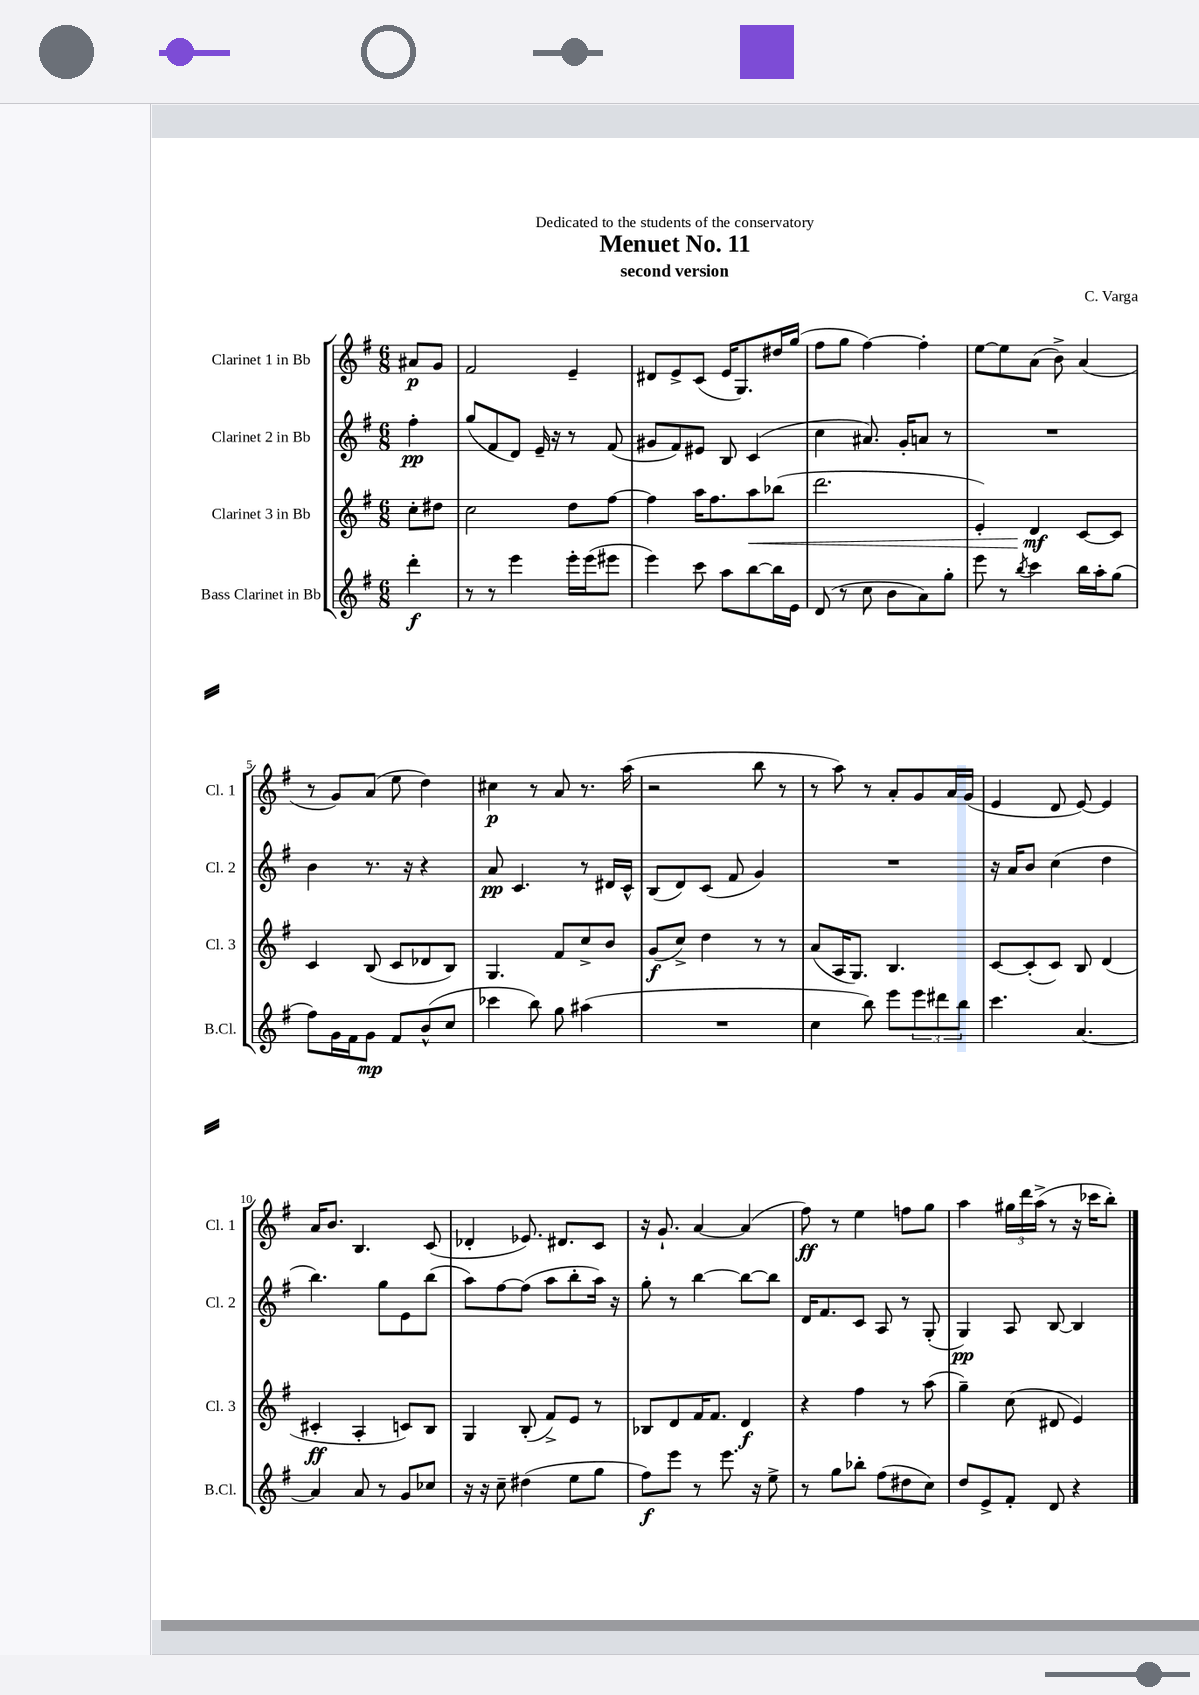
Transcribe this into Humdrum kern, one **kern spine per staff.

**kern	**dynam	**kern	**dynam	**kern	**dynam	**kern	**dynam
*part4	*part4	*part3	*part3	*part2	*part2	*part1	*part1
*staff4	*staff4	*staff3	*staff3	*staff2	*staff2	*staff1	*staff1
*I"Bass Clarinet in Bb	*	*I"Clarinet 3 in Bb	*	*I"Clarinet 2 in Bb	*	*I"Clarinet 1 in Bb	*
*I'B.Cl.	*	*I'Cl. 3	*	*I'Cl. 2	*	*I'Cl. 1	*
*clefG2	*	*clefG2	*	*clefG2	*	*clefG2	*
*k[f#]	*	*k[f#]	*	*k[f#]	*	*k[f#]	*
*M6/8	*	*M6/8	*	*M6/8	*	*M6/8	*
=	=	=	=	=	=	=	=
4ddd'\	f	8cc'\L	.	4ff#'\	pp	8a#X/L	p
.	.	8dd#X\J	.	.	.	8g/J	.
=1	=1	=1	=1	=1	=1	=1	=1
8r	.	2cc\	.	(8gg/L	.	2f#/	.
8r	.	.	.	8f#/	.	.	.
4eee\	.	.	.	8d/J)	.	.	.
.	.	.	.	16e~/	.	.	.
.	.	.	.	16r	.	.	.
16eee'\LL	.	8dd\L	.	8r	.	4e~/	.
(16eee\J	.	.	.	.	.	.	.
8eee#X\J	.	[8ff#\J	.	(8f#/	.	.	.
=2	=2	=2	=2	=2	=2	=2	=2
4eee\)	.	4ff#\]	.	8g#X/L	.	8d#X/L	.
.	.	.	.	8f#/)	.	8e^/	.
8ccc\	.	16aa\KL	.	8e#X/J	.	(8c/J	.
.	.	8.ff#\	.	.	.	.	.
8aa\L	.	.	.	8B/	.	16e/KL	.
.	.	.	.	.	.	8.G/)	.
!	!	!	!LO:HP:b	!	!	!	!
[8bb\	.	8aa\	<	(4c/	.	.	.
16bb\L]	.	(8bb-X\J	.	.	.	16dd#X/L	.
16e\JJ	.	.	.	.	.	(16gg/JJ	.
=3	=3	=3	=3	=3	=3	=3	=3
(8d/	.	2.ddd\	.	4cc\	.	8ff#\L	.
8r	.	.	.	.	.	8gg\J	.
8cc\	.	.	.	8.a#X/)	.	[4ff#\)	.
8b\L	.	.	.	.	.	.	.
.	.	.	.	16g'/KL	.	.	.
8a\)	.	.	.	8an/J	.	4ff#'\]	.
8gg'\J	.	.	.	8r	.	.	.
=4	=4	=4	=4	=4	=4	=4	=4
8eee\	.	4e'/)	.	2.r	.	[8ee\L	.
8r	.	.	.	.	.	8ee\]	.
8qbb/	.	.	.	.	.	.	.
4ccc\	.	4d/	mf	.	.	(8a\J	.
.	.	.	.	.	.	8b^\)	.
16bb\LL	.	[8c/L	[	.	.	(4a/	.
16aa'\J	.	.	.	.	.	.	.
(8gg\J	.	8c/J]	.	.	.	.	.
!!LO:LB:g=z
=5	=5	=5	=5	=5	=5	=5	=5
8ff#\L)	.	4c/	.	4b\	.	8r	.
16g\L	.	.	.	.	.	8g/L)	.
16f#\J	.	.	.	.	.	.	.
8g\J	mp	(8B/	.	8.r	.	(8a/J	.
8f#/L	.	8c/L	.	.	.	8ee\	.
.	.	.	.	16r	.	.	.
(8b^^/	.	8d-X/	.	4r	.	4dd\)	.
8cc/J	.	8B/J)	.	.	.	.	.
=6	=6	=6	=6	=6	=6	=6	=6
4ccc-X\	.	4.G/	.	8a/	pp	4cc#X\	p
.	.	.	.	4.c/	.	.	.
8bb\)	.	.	.	.	.	8r	.
8gg\	.	8f#/L	.	.	.	8a/	.
(4aa#X\	.	8cc^/	.	8r	.	8.r	.
.	.	8b/J	.	16d#X/LL	.	.	.
.	.	.	.	16c^^/JJ	.	(16aa\	.
=7	=7	=7	=7	=7	=7	=7	=7
2.r	.	(8g/L	f	(8B/L	.	2r	.
.	.	8cc^/J)	.	8d/)	.	.	.
.	.	4dd\	.	(8c/J	.	.	.
.	.	.	.	8f#/	.	.	.
.	.	8r	.	4g/)	.	8bb\	.
.	.	8r	.	.	.	8r	.
=8	=8	=8	=8	=8	=8	=8	=8
4cc\	.	(8a/L	.	2.r	.	8r	.
.	.	16A/K	.	.	.	8aa\)	.
.	.	8.G/J)	.	.	.	.	.
8bb\)	.	.	.	.	.	8r	.
8eee\L	.	4.B/	.	.	.	8a'/L	.
12eee\	.	.	.	.	.	8g/	.
12ddd#X\	.	.	.	.	.	.	.
.	.	.	.	.	.	16a/L	.
12bb\J	.	.	.	.	.	.	.
.	.	.	.	.	.	(16g/JJ	.
=9	=9	=9	=9	=9	=9	=9	=9
4.ccc\	.	[8c/L	.	16r	.	4e/	.
.	.	.	.	16a/KL	.	.	.
.	.	(8c'/]	.	8b/J	.	.	.
.	.	8c/J)	.	(4cc\	.	8d/	.
[4.a/	.	8B/	.	.	.	[8e/)	.
.	.	(4d/	.	4dd\	.	4e/]	.
!!LO:LB:g=z
=10	=10	=10	=10	=10	=10	=10	=10
4a/]	.	4c#X'/	ff	4.bb\)	.	16a/KL	.
.	.	.	.	.	.	8.b/J	.
8a/	.	4A'/	.	.	.	4.B/	.
8r	.	.	.	8gg\L	.	.	.
8g/L	.	8cn/L)	.	8e\	.	.	.
8cc-X/J	.	8B/J	.	(8bb\J	.	(8c/	.
=11	=11	=11	=11	=11	=11	=11	=11
16r	.	4G/	.	8aa\L)	.	4d-X'/	.
16r	.	.	.	.	.	.	.
8cc~\	.	.	.	[8ff#\	.	.	.
(4dd#X\	.	(8B'/	.	(8ff#\J]	.	8.e-X/)	.
.	.	8f#^/L)	.	8aa\L	.	.	.
.	.	.	.	.	.	8.d#X/L	.
8ee\L	.	8e/J	.	8bb'\	.	.	.
8gg\J	.	8r	.	16aa\Jk)	.	8c/J	.
.	.	.	.	16r	.	.	.
=12	=12	=12	=12	=12	=12	=12	=12
8ff#\L)	f	8B-X/L	.	8gg'\	.	16r	.
.	.	.	.	.	.	8.g`/	.
8eee\J	.	8d/	.	8r	.	.	.
8r	.	16f#/K	.	[4bb\	.	[4a/	.
.	.	8.f#/J	.	.	.	.	.
8.eee\	.	.	.	.	.	.	.
.	.	4d/	f	8bb\L_	.	(4a/]	.
16r	.	.	.	.	.	.	.
8ee^\	.	.	.	8bb\J]	.	.	.
=13	=13	=13	=13	=13	=13	=13	=13
8r	.	4r	.	16d/KL	.	8ff#\)	ff
.	.	.	.	8.f#/	.	.	.
8gg\L	.	.	.	.	.	8r	.
8bb-X'\J	.	4ff#\	.	8c/J	.	4ee\	.
(8ff#\L	.	.	.	8A/	.	.	.
8dd#X\	.	8r	.	8r	.	8ffn\L	.
8cc\J)	.	(8aa\	.	(8G'/	.	8gg\J	.
=14	=14	=14	=14	=14	=14	=14	=14
8dd/L	.	4gg~\)	.	4G/)	pp	4aa\	.
8e^/	.	.	.	.	.	.	.
8f#'/J	.	(8cc\	.	8A/	.	24gg#X\LL	.
.	.	.	.	.	.	24ddd\	.
.	.	.	.	.	.	(24aa^\JJ	.
8d/	.	8d#X/	.	[8B/	.	8r	.
4r	.	4e/)	.	4B/]	.	16r	.
.	.	.	.	.	.	16ccc-X\KL	.
.	.	.	.	.	.	8bb'\J)	.
==	==	==	==	==	==	==	==
*-	*-	*-	*-	*-	*-	*-	*-
